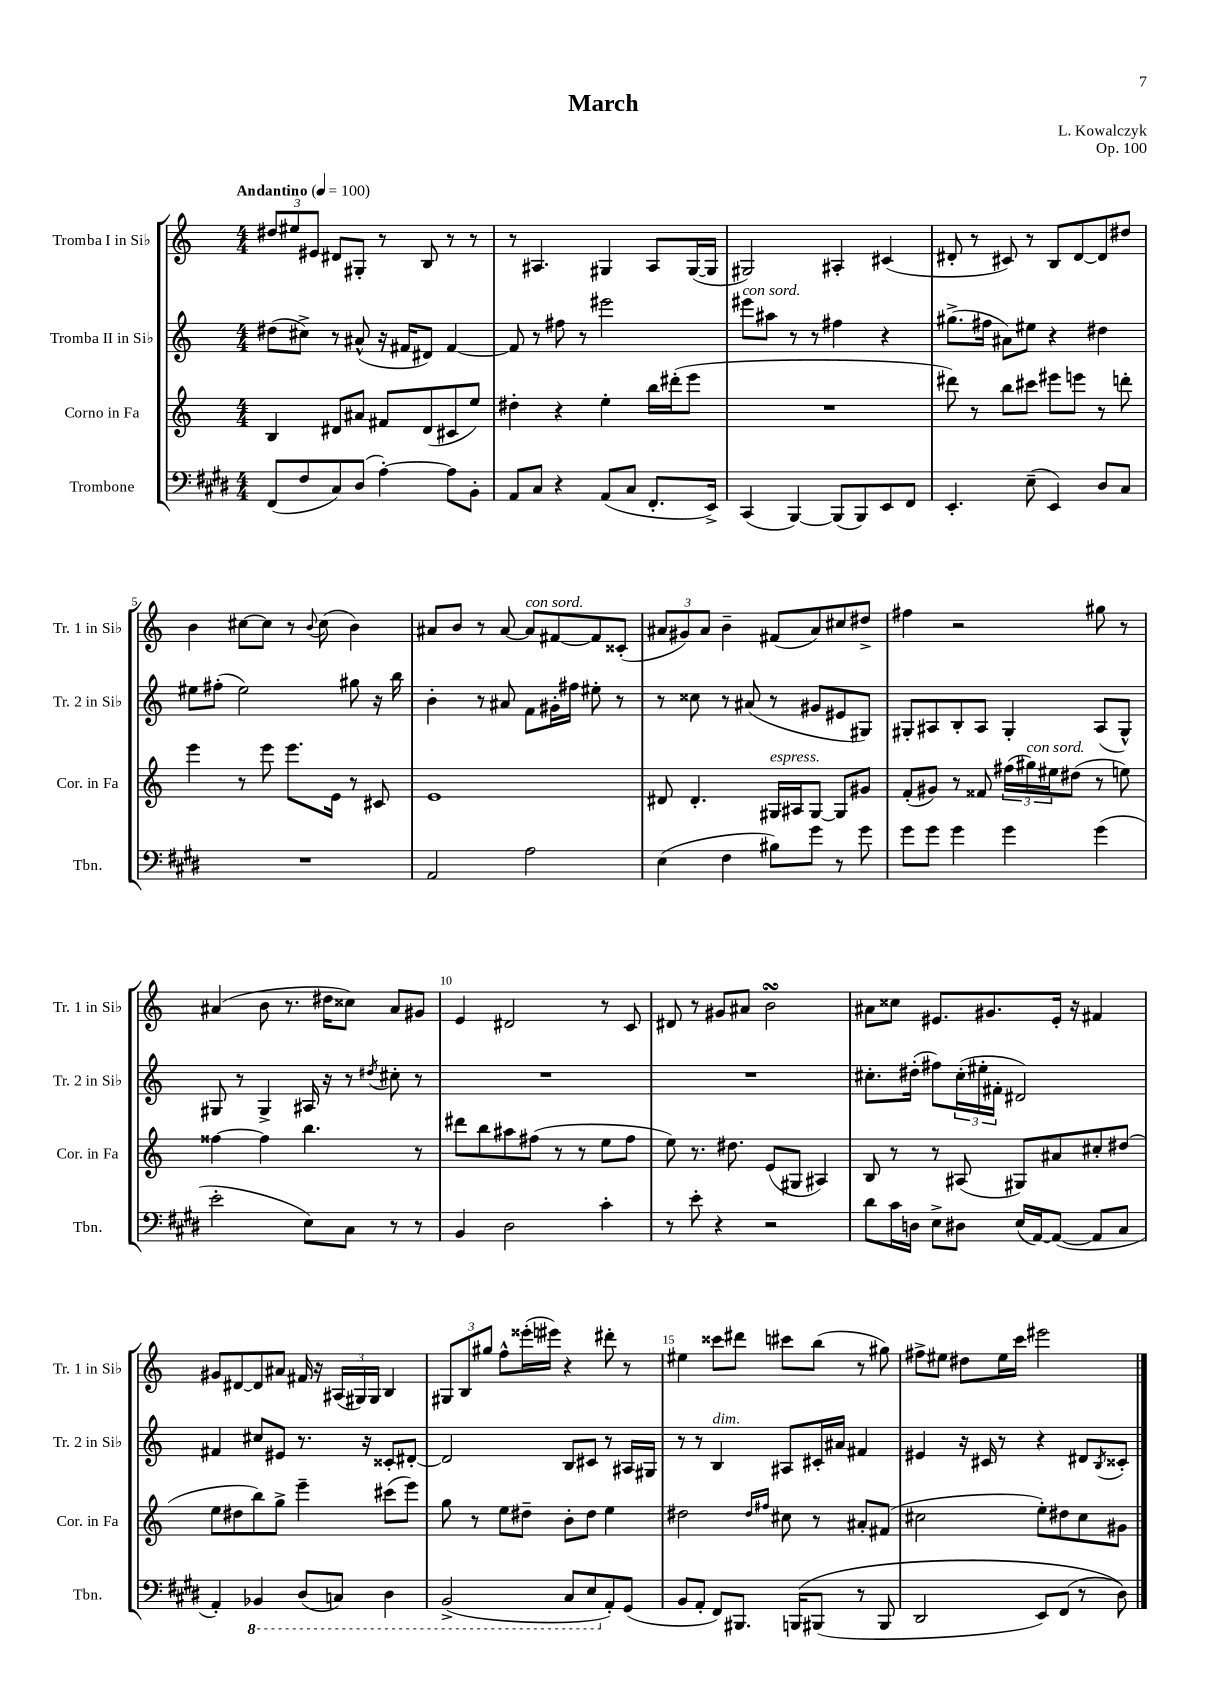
\header { title = "March" composer = "L. Kowalczyk" opus = "Op. 100" }
<<
\new StaffGroup <<
\new Staff = "s0" \with { instrumentName = "Tromba I in Sib" shortInstrumentName = "Tr. 1 in Sib" } {
    \clef treble \key c \major \numericTimeSignature \time 4/4 \tempo "Andantino" 4 = 100
    \tuplet 3/2 { dis''8 eis''8 eis'8 } dis'8 gis8-. r8 b8 r8 r8 |
    r8 ais4. gis4 ais8 gis16~( gis16 |
    gis2) ais4-. cis'4( |
    dis'8-. r8 cis'8) r8 b8 dis'8~ dis'8 dis''8 |
    b'4 cis''8~ cis''8 r8 \appoggiatura { b'8 } cis''8( b'4) |
    ais'8 b'8 r8 ais'8~ ais'8^\markup { \italic "con sord." } fis'8~ fis'8 cisis'8-.( |
    \tuplet 3/2 { ais'8 gis'8) ais'8 } b'4-- fis'8( ais'8) cis''8 dis''8-> |
    fis''4 r2 gis''8 r8 |
    ais'4( b'8 r8. dis''16 cisis''8) ais'8 gis'8 |
    e'4 dis'2 r8 c'8 |
    dis'8 r8 gis'8 ais'8 b'2\turn |
    ais'8 cisis''8 eis'8. gis'8. eis'16-. r16 fis'4 |
    gis'8 dis'8~ dis'8 ais'8 fis'16 r16 \tuplet 3/2 { ais16( gis16) gis16 } b4 |
    \tuplet 3/2 { gis8 b8 gis''8 } f''8-^ eisis'''16-.( eis'''16) r4 dis'''8-. r8 |
    eis''4 cisis'''8 dis'''8 cis'''8 b''8( r8 gis''8) |
    fis''8-> eis''8 dis''8 eis''16 c'''16 eis'''2 \bar "|." |
}
\new Staff = "s1" \with { instrumentName = "Tromba II in Sib" shortInstrumentName = "Tr. 2 in Sib" } {
    \clef treble \key c \major \numericTimeSignature \time 4/4
    dis''8( cis''8->) r8 ais'8-^( r16 fis'16 dis'8) fis'4~ |
    fis'8 r8 fis''8 r8 eis'''2 |
    eis'''8^\markup { \italic "con sord." } ais''8 r8 r8 fis''4 r4 |
    gis''8.->( fis''16 ais'8) eis''8 r4 dis''4 |
    eis''8 fis''8-.( eis''2) gis''8 r16 b''16 |
    b'4-. r8 ais'8 f'8 gis'16-. fis''16 eis''8-. r8 |
    r8 cisis''8 r8 ais'8( r8 gis'8 eis'8 gis8) |
    gis8-. ais8 b8-. ais8 gis4-. ais8( gis8-^) |
    gis8 r8 gis4-> ais16 r16 r8 \acciaccatura { dis''8 } cis''8-. r8 |
    R1 |
    R1 |
    cis''8.-. dis''16-.( fis''8) \tuplet 3/2 { cis''16-.( eis''16-. fis'16-. } dis'2) |
    fis'4 cis''8 eis'8 r8. r16 cisis'8-. dis'8~-. |
    dis'2 b8 cis'8 r8 ais16 gis16 |
    r8 r8 b4^\markup { \italic "dim." } ais8 cis'16-. ais'16 fis'4 |
    eis'4 r16 cis'16 r8 r4 dis'8 \acciaccatura { b8 } cisis'8-. \bar "|." |
}
\new Staff = "s2" \with { instrumentName = "Corno in Fa" shortInstrumentName = "Cor. in Fa" } {
    \clef treble \key c \major \numericTimeSignature \time 4/4
    b4 dis'8 ais'8 fis'8 dis'8( cis'8 e''8) |
    dis''4-. r4 e''4-. b''16 dis'''16-.( e'''8 |
    R1 |
    dis'''8) r8 b''8 cis'''8 eis'''8 e'''8 r8 d'''8-. |
    e'''4 r8 e'''8 e'''8. e'16 r8 cis'8 |
    e'1 |
    dis'8 dis'4.-. gis16^\markup { \italic "espress." } ais16 gis8~ gis8 gis'8 |
    f'8-.( gis'8) r8 fisis'8 \tuplet 3/2 { fis''16( gis''16^\markup { \italic "con sord." }) eis''16 } dis''8( r8 e''8) |
    fisis''4~ fisis''4 b''4. r8 |
    dis'''8 b''8 ais''8 fis''8( r8 r8 e''8 fis''8 |
    e''8) r8. dis''8. e'8( gis8 ais4) |
    b8 r8 r8 ais8( gis8) ais'8 cis''8-. dis''8( |
    e''8 dis''8 b''8) g''8-> e'''4-- cis'''8( e'''8) |
    g''8 r8 e''8 dis''8-- b'8-. dis''8 e''4 |
    dis''2 \grace { dis''16 fis''16 } cis''8 r8 ais'8-. fis'8( |
    cis''2 e''8-.) dis''8 cis''8 gis'8 \bar "|." |
}
\new Staff = "s3" \with { instrumentName = "Trombone" shortInstrumentName = "Tbn." } {
    \clef bass \key e \major \numericTimeSignature \time 4/4
    fis,8( fis8 cis8) dis8( a4~-.) a8 b,8-. |
    a,8 cis8 r4 a,8( cis8 fis,8.-. e,16->) |
    cis,4( b,,4~) b,,8( b,,8) e,8 fis,8 |
    e,4.-. e8--( e,4) dis8 cis8 |
    R1 |
    a,2 a2 |
    e4( fis4 bis8) gis'8 r8 gis'8 |
    gis'8 gis'8 gis'4 gis'4 gis'4( |
    e'2-. e8) cis8 r8 r8 |
    b,4 dis2 cis'4-. |
    r8 e'8-. r4 r2 |
    dis'8 cis'16 d16 e8-> dis8 e16( a,16~) a,8~( a,8 cis8 |
    a,4-.) \ottava #-1 bes,,4 dis,8( c,8) dis,4 |
    b,,2->( cis,8 e,8 \ottava #0 a,8-.) gis,8( |
    b,8 a,8-. fis,8) bis,,8. b,,16\( bis,,8( r8 bis,,8 |
    dis,2 e,8) fis,8( r8 dis8)\) \bar "|." |
}
>>
>>
\layout { \context { \Score \override BarNumber.break-visibility = ##(#f #t #t) barNumberVisibility = #(every-nth-bar-number-visible 5) } }
